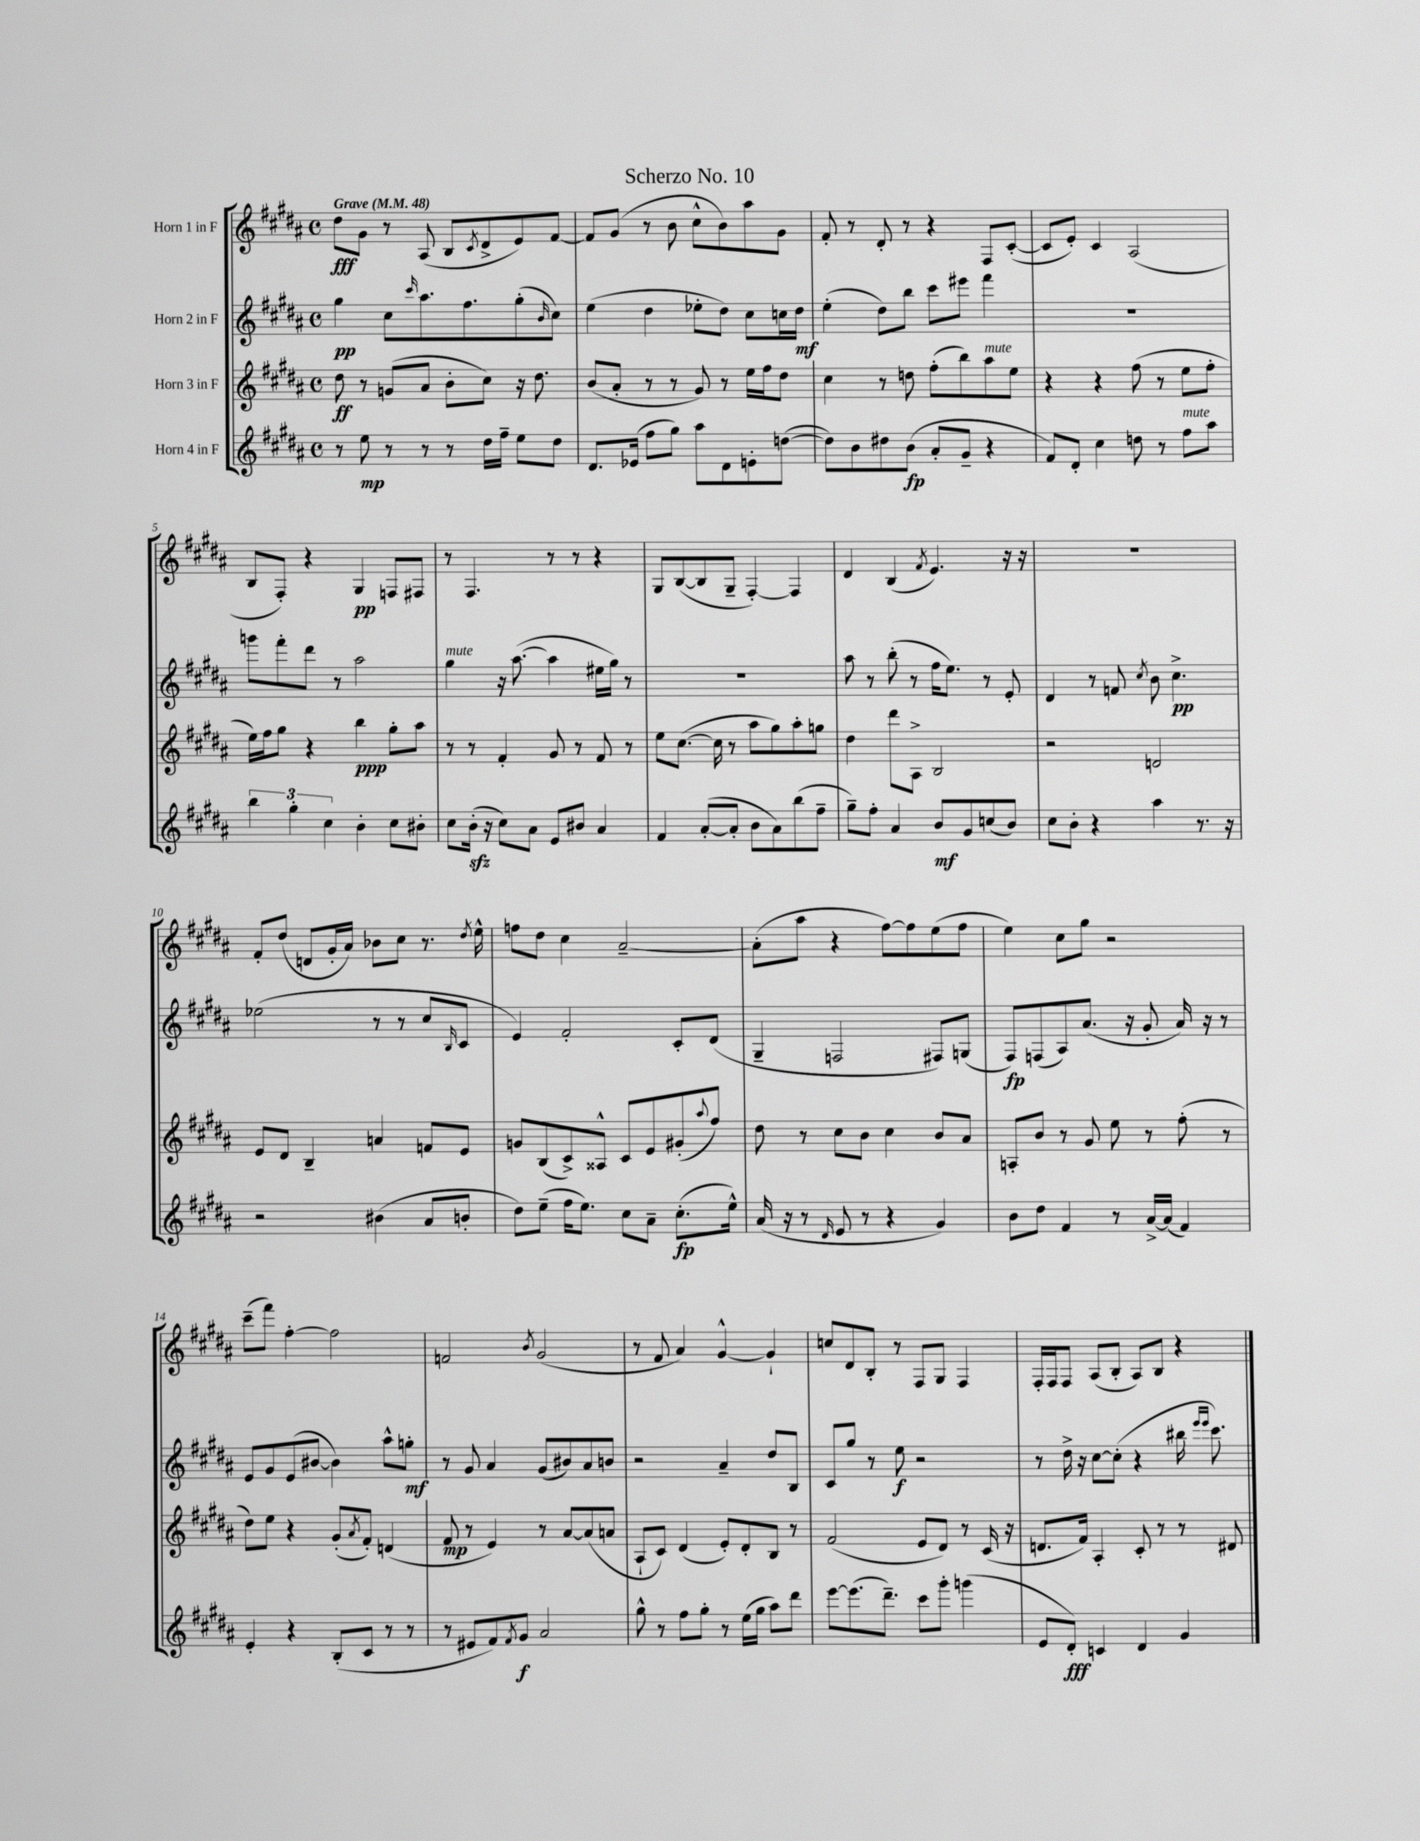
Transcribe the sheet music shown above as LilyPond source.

\header { title = "Scherzo No. 10" }
<<
\new StaffGroup <<
\new Staff = "s0" \with { instrumentName = "Horn 1 in F" } {
    \clef treble \key b \major \defaultTimeSignature \time 4/4 \tempo "Grave" 4 = 48
    dis''8\fff gis'8 r8 ais8( b8 \acciaccatura { cis'8 } dis'8-> e'8) fis'8~ |
    fis'8 gis'8( r8 b'8 cis''8-^ b'8) ais''8 gis'8 |
    fis'8-. r8 dis'8-. r8 r4 fis8 cis'8~-.( |
    cis'8 e'8-.) cis'4 ais2( |
    b8 fis8-.) r4 gis4\pp f8 fis8 |
    r8 fis4. r8 r8 r4 |
    gis8 b8~( b8 gis8-- fis4~-.) fis4 |
    dis'4 b4( \acciaccatura { fis'8 } e'4.) r16 r16 |
    R1 |
    fis'8-. dis''8( d'8 gis'16-. ais'16) bes'8 cis''8 r8. \acciaccatura { dis''8 } e''16-^ |
    f''8 dis''8 cis''4 ais'2~-- |
    ais'8-.( ais''8 r4 fis''8~) fis''8 e''8( fis''8 |
    e''4) cis''8 gis''8 r2 |
    cis'''8--( fis'''8) fis''4~-. fis''2 |
    f'2 \acciaccatura { b'8 } gis'2( |
    r8 fis'8 ais'4) gis'4~-^ gis'4-! |
    c''8 dis'8 b8-. r8 fis8 gis8 fis4 |
    fis16-. fis16 fis8 ais8( b8-. ais8) b8 r4 \bar "|." |
}
\new Staff = "s1" \with { instrumentName = "Horn 2 in F" } {
    \clef treble \key b \major \defaultTimeSignature \time 4/4
    gis''4\pp cis''8 \grace { cis'''16 } ais''8. fis''8. gis''8-.( \grace { b'16 } cis''8) |
    e''4( dis''4 ees''8-. dis''8) cis''8 c''16 dis''16\mf |
    e''4-.( dis''8) b''8 cis'''8 eis'''8 fis'''4 |
    R1 |
    g'''8 fis'''8-. dis'''8 r8 ais''2 |
    gis''4^\markup { \italic "mute" } r16 ais''8.~( ais''4 eis''16 gis''16) r8 |
    R1 |
    ais''8 r8 b''8-.( r8 fis''16 e''8.) r8 e'8-. |
    dis'4 r8 f'8 \acciaccatura { cis''8 } b'8 cis''4.->\pp |
    ees''2( r8 r8 cis''8 \grace { b16 } cis'8 |
    e'4) fis'2-. cis'8-. dis'8( |
    gis4-- f2 fis8) g8( |
    fis8\fp) f8( ais8) ais'8.( r16 gis'8-. ais'16) r16 r8 |
    e'8 gis'8 e'8( bis'8~ bis'4) ais''8-^ g''8-.\mf |
    r8 gis'8 ais'4 gis'8( bis'8) ais'8 b'8 |
    r2 ais'4-- dis''8 b8 |
    cis'8 gis''8 r8 e''8\f r2 |
    r8 dis''16-> r16 cis''8~ cis''8-.( r4 bis''16 \grace { e'''16 e'''16 } cis'''8.) \bar "|." |
}
\new Staff = "s2" \with { instrumentName = "Horn 3 in F" } {
    \clef treble \key b \major \defaultTimeSignature \time 4/4
    dis''8\ff r8 g'8( ais'8 b'8-. cis''8) r16 dis''8. |
    b'8( ais'8-. r8 r8 gis'8) r8 e''16 fis''16 dis''8 |
    cis''4 r8 d''8 fis''8-.( b''8) ais''8^\markup { \italic "mute" } e''8 |
    r4 r4 fis''8( r8 e''8 fis''8-. |
    e''16) fis''16 gis''8 r4 b''4\ppp gis''8-. ais''8 |
    r8 r8 fis'4-. gis'8 r8 fis'8 r8 |
    e''8 cis''8.~( cis''16 r8 ais''8 gis''8) ais''8-. g''8 |
    dis''4 dis'''8 ais8-> b2 |
    r2 d'2 |
    e'8 dis'8 b4-- a'4 f'8 e'8 |
    g'8 b8( cis'8->) aisis8-^ cis'8 e'8 gis'8-.( \appoggiatura { ais''8 } fis''8) |
    dis''8 r8 cis''8 b'8 cis''4 b'8 ais'8 |
    a8-. b'8 r8 gis'8 e''8 r8 fis''8-.( r8 |
    dis''8) e''8 r4 gis'8-.( \acciaccatura { ais'8 } fis'8-.) d'4( |
    fis'8\mp r8 e'4) r8 ais'8~ ais'8( a'8 |
    ais8-! cis'8) dis'4( e'8-.) dis'8-. b8 r8 |
    fis'2( e'8 dis'8) r8 cis'16( r16 |
    d'8. fis'16) ais4-. cis'8-. r8 r8 dis'8 \bar "|." |
}
\new Staff = "s3" \with { instrumentName = "Horn 4 in F" } {
    \clef treble \key b \major \defaultTimeSignature \time 4/4
    r8 e''8\mp r8 r8 r8 dis''16 fis''16-- e''8 dis''8 |
    dis'8. ees'16( fis''8 gis''8) ais''8 dis'8 e'8-. d''8~( |
    d''8) b'8 dis''8 b'8\fp( ais'8-. gis'8-- r4 |
    fis'8) dis'8-. cis''4 d''8 r8 fis''8^\markup { \italic "mute" } ais''8 |
    \tuplet 3/2 { b''4 gis''4-. cis''4 } b'4-. cis''8 bis'8-. |
    cis''8 b'16-.\sfz( r16 cis''8) ais'8 e'8 bis'8 ais'4 |
    fis'4 ais'8~-.( ais'8-. b'8 ais'8) b''8( fis''8-- |
    gis''8--) fis''8-. ais'4 b'8\mf gis'8 c''8( b'8) |
    cis''8 b'8-. r4 ais''4 r8. r16 |
    r2 bis'4( ais'8 b'8-. |
    dis''8) e''8--( fis''16 e''8.) cis''8 ais'8-- cis''8.-.\fp( e''16-^) |
    ais'16( r16 r8 \grace { dis'16 } e'8 r8 r4 gis'4) |
    b'8 dis''8 fis'4 r8 ais'16~-> ais'16( fis'4) |
    e'4-. r4 b8-.( cis'8 r8 r8 |
    r8 eis'8 fis'8) \acciaccatura { fis'8 } gis'8\f ais'2 |
    gis''8-^ r8 fis''8 gis''8-. r8 e''16( gis''16 ais''8) dis'''8 |
    e'''8~ e'''8.( dis'''8.--) cis'''8 gis'''8-. g'''4( |
    e'8 dis'8-.\fff) c'4 dis'4 gis'4 \bar "|." |
}
>>
>>
